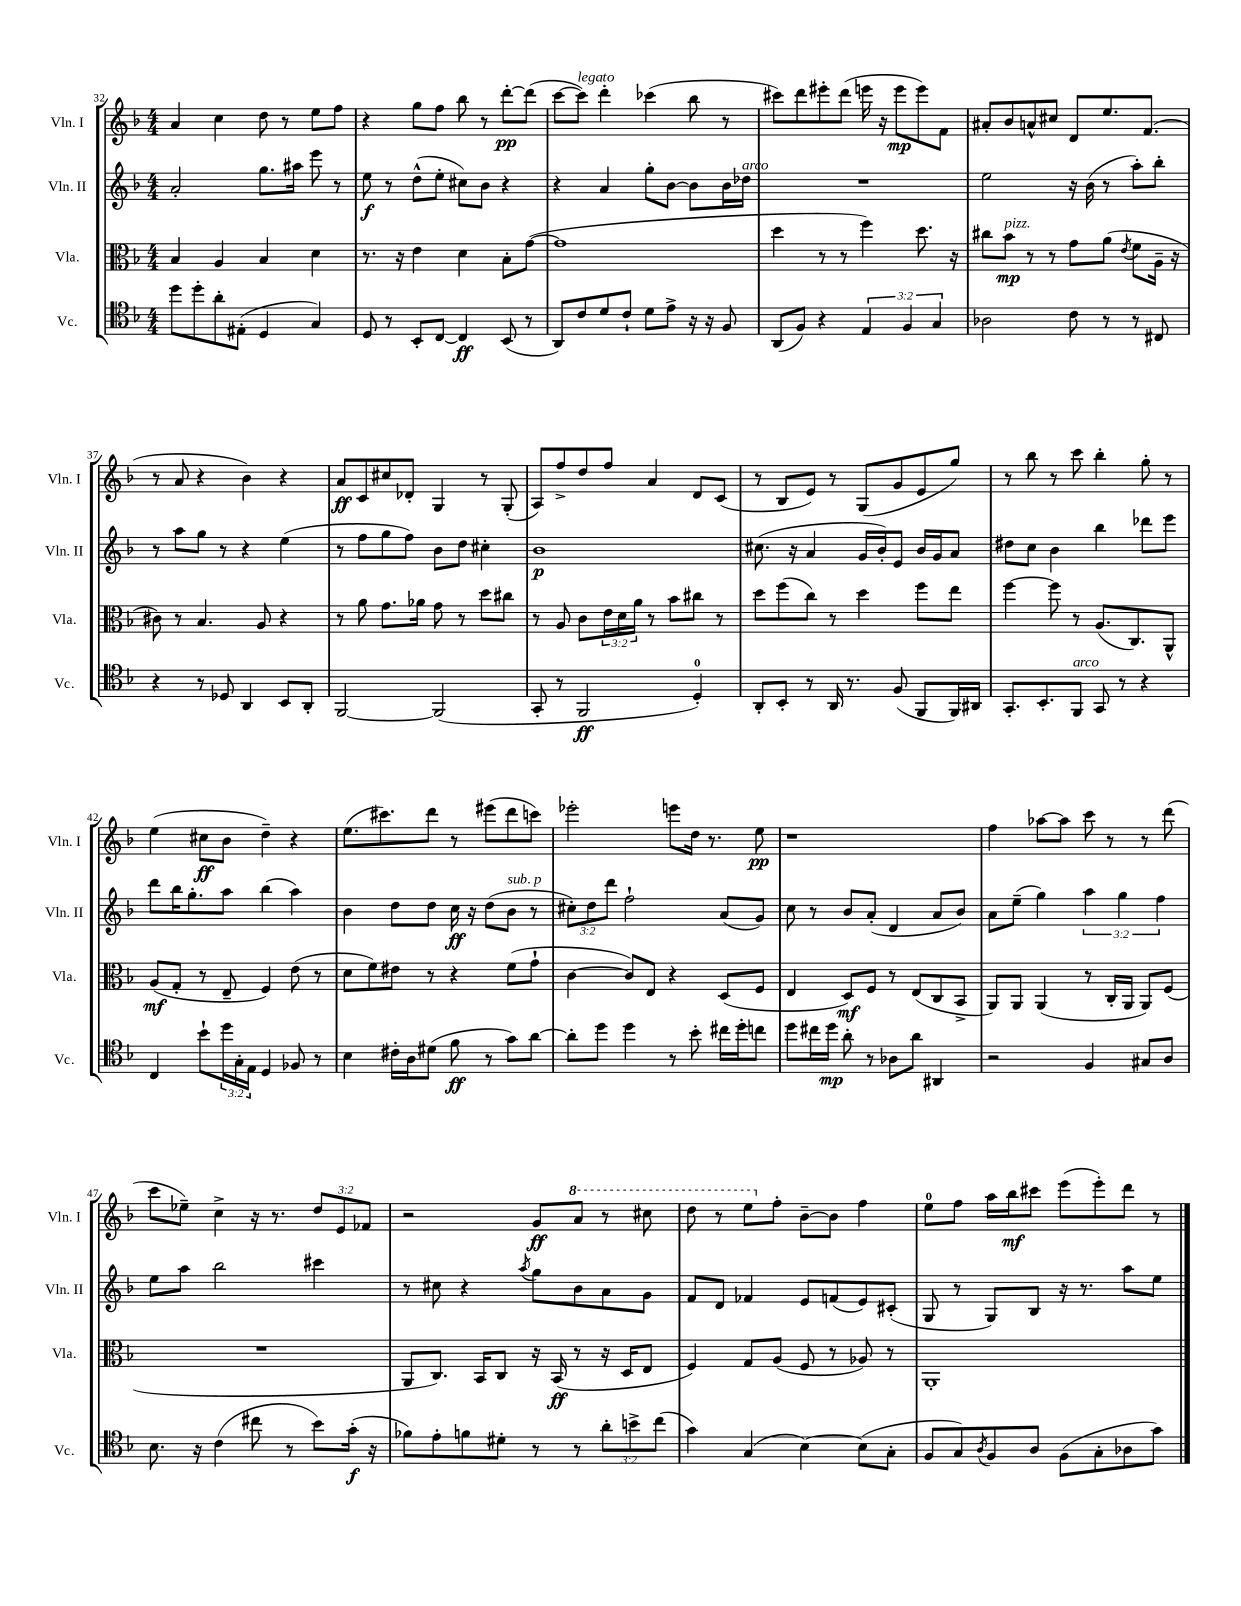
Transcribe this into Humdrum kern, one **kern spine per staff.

**kern	**kern	**kern	**kern
*staff4	*staff3	*staff2	*staff1
*clefC4	*clefC3	*clefG2	*clefG2
*k[b-]	*k[b-]	*k[b-]	*k[b-]
*M4/4	*M4/4	*M4/4	*M4/4
8dd\L	4B-/	2a'/	4a/
8dd'\	.	.	.
8a'\	4A/	.	4cc\
(8E#'\J	.	.	.
4D/	4B-/	8.gg\L	8dd\
.	.	.	8r
.	.	16aa#\Jk	.
4G/)	4d\	8eee\	8ee\L
.	.	8r	8ff\J
=	=	=	=
8D/	8.r	8ee\	4r
8r	.	8r	.
.	16r	.	.
8BB-'/L	4e\	(8dd^^\L	8gg\L
[8C/J	.	8ee'\J	8ff\J
4C/]	4d\	8cc#\L)	8bb-\
.	.	8b-\J	8r
(8BB-/	8B-'\L	4r	[8ddd'\L
8r	([8g\J	.	(8ddd\]J
=	=	=	=
8AA/L)	1g]	4r	[8ccc\L
8c/	.	.	8ccc\]J)
8d/	.	4a/	4ddd'\
8c`/J	.	.	.
8d\L	.	8gg'\L	(4ccc-\
8e^\J	.	[8b-\J	.
16r	.	8b-\]L	8bb-\
16r	.	.	.
8F/	.	16b-\L	8r
.	.	16dd-\JJ	.
=	=	=	=
(8AA/L	4dd\	1r	8ccc#\L)
8F/J)	.	.	8ddd\
4r	8r	.	8eee#'\
.	8r	.	(8ddd\J
6E/	4ff\)	.	16eee\
.	.	.	16r
.	.	.	8eee\L
6F/	.	.	.
.	8.dd\	.	8eee\)
6G/	.	.	.
.	.	.	8f\J
.	16r	.	.
=	=	=	=
2A-\	8cc#\L	2ee\	8a#'/L
.	8b-\J	.	8b-/
.	8r	.	8a^^/
.	8r	.	8cc#/J
8c\	8g\L	16r	8d/L
.	.	(16b-\	.
8r	(8a\J	8r	8.ee/
.	8qe/	.	.
8r	8f\L	8aa'\L)	.
.	.	.	(8.f/J
8C#/	16A~\Jk	8bb-'\J	.
.	16r	.	.
=	=	=	=
4r	8c#\)	8r	8r
.	8r	8aa\L	8a/
8r	4.B-/	8gg\J	4r
8D-/	.	8r	.
4AA/	.	4r	4b-\)
.	8A/	.	.
8BB-/L	4r	(4ee\	4r
8AA'/J	.	.	.
=	=	=	=
[2FF/	8r	8r	8a/L
.	8a\	8ff\L	8c/
.	8.g\L	8gg\	8cc#/
.	.	8ff\J)	8d-'/J
.	16a-\Jk	.	.
(2FF/]	8g\	8b-\L	4G/
.	8r	8dd\J	.
.	8dd\L	4cc#'\	8r
.	8cc#\J	.	(8G'/
=	=	=	=
8GG'/	8r	1b-	8A/L)
8r	8A/	.	8ff^/
2FF/	8c\L	.	8dd/
.	24e\L	.	8ff/J
.	24d\	.	.
.	24a\JJ	.	.
.	8r	.	4a/
.	8b-\L	.	.
4D'/)	8cc#\J	.	8d/L
.	8r	.	(8c/J
=	=	=	=
8AA'/L	8dd\L	(8.cc#\	8r
8BB-'/J	(8ff\	.	8B-/L
.	.	16r	.
8r	8cc\J)	4a/	8e/J)
16AA/	8r	.	8r
8.r	.	.	.
.	4dd\	16g/LL	(8G/L
.	.	16b-'/J)	.
(8F/	.	8e/J	8g/
8FF/L	8ff\L	16b-/LL	8e/
.	.	16g/J	.
16FF/L)	8ee\J	8a/J	8gg/J)
16AA#/JJ	.	.	.
=	=	=	=
8.GG'/L	[4ff\	8dd#\L	8r
.	.	8cc\J	8bb-\
8.BB-'/	.	.	.
.	8ff\]	4b-\	8r
8FF/J	8r	.	8ccc\
8GG/	(8.A/L	4bb-\	4bb-'\
8r	.	.	.
.	8.C/)	.	.
4r	.	8ddd-\L	8gg'\
.	8AA^^/J	8eee\J	8r
=	=	=	=
4C/	(8A/L	8ddd\L	(4ee\
.	8G'/J	16bb-\K	.
.	.	8.gg'\	.
8b-`\L	8r	.	8cc#\L
24dd\L	8E~/	8aa\J	8b-\J
24G'\	.	.	.
24E\JJ	.	.	.
4D/	4F/)	(4bb-\	4dd~\)
8F-/	(8e\	4aa\)	4r
8r	8r	.	.
=	=	=	=
4B-\	8d\L	4b-\	(8.ee\L
.	8f\)	.	.
.	.	.	8.ccc#\)
16c#'\LL	8e#\J	8dd\L	.
16A\J	.	.	.
(8d#\J	8r	8dd\J	8ddd\J
8f\	4r	16cc\	8r
.	.	16r	.
8r	.	(8dd\L	(8eee#\L
8g\L)	(8f\L	8b-\J	8ddd\
[8a\J	8g`\J	8r	8ccc\J)
=	=	=	=
8a'\]L	[4c\	12cc#'\L)	2eee-'\
.	.	12dd\	.
8dd\J	.	.	.
.	.	12ddd\J	.
4dd\	8c/]L)	2ff`\	.
.	8E/J	.	.
8r	4r	.	8eee\L
8b-'\	.	.	16dd\Jk
.	.	.	8.r
16cc#\LL	(8D/L	(8a/L	.
16dd'\J	.	.	.
8cc\J	8F/J	8g/J)	8ee\
=	=	=	=
8dd\L	4E/	8cc\	1r
16cc#\L	.	8r	.
16dd\JJ	.	.	.
8a'\	8D/L)	8b-/L	.
8r	8F/J	(8a'/J	.
8A-\L	8r	4d/	.
8a\J	(8E/L	.	.
4AA#/	8C/	8a/L	.
.	8BB-^/J	8b-/J)	.
=	=	=	=
2r	8AA/L)	8a\L	4ff\
.	8AA/J	(8ee~\J	.
.	(4AA/	4gg\)	[8aa-\L
.	.	.	8aa-\]J
4F/	8r	6aa\	8ccc\
.	16C'/LL	.	8r
.	.	6gg\	.
.	16AA/JJ	.	.
8G#/L	8AA/L)	.	8r
.	.	6ff\	.
8A/J	(8F/J	.	(8ddd\
=	=	=	=
8.B-\	1r	8ee\L	8ccc\L
.	.	8aa\J	8ee-~\J)
16r	.	.	.
(4c\	.	2bb-\	4cc^\
8cc#\	.	.	16r
.	.	.	8.r
8r	.	.	.
8b-\L)	.	4ccc#\	12dd/L
.	.	.	12e/
(16g'\Jk	.	.	.
.	.	.	12f-/J
16r	.	.	.
=	=	=	=
8f-\L)	8AA/L	8r	2r
8e'\	8.C/J)	8cc#\	.
8f\	.	4r	.
.	16BB-/LK	.	.
8d#'\J	8C/J	.	.
.	.	8qaa/	.
8r	16r	8gg\L	8g/L
.	(16BB-/	.	.
8r	8r	8b-\	8aa/J
12a'\L	16r	8a\	8r
.	16D/LK	.	.
12b^\	.	.	.
.	8E/J	8g\J	8ccc#\
(12cc\J	.	.	.
=	=	=	=
4g\)	4F/)	8f/L	8ddd\
.	.	8d/J	8r
(4G/	8G/L	4f-/	8eee\L
.	(8A/J	.	8ff'\J
[4B-\)	8F/	8e/L	[8b-~\L
.	8r	(8f/	8b-\]J
(8B-\]L	8A-/)	8e/)	4ff\
8G'\J	8r	(8c#'/J	.
=	=	=	=
8F/L	1AA'	8G/	8ee\L
8G/)	.	8r	8ff\J
8qA/	.	.	.
8F/	.	8G/L)	16aa\LL
.	.	.	16bb-\J
8A/J	.	8B-/J	8ccc#\J
(8F\L	.	16r	(8eee\L
.	.	8.r	.
8G'\	.	.	8eee'\)
8A-\	.	8aa\L	8ddd\J
8g\J)	.	8ee\J	8r
==	==	==	==
*-	*-	*-	*-
